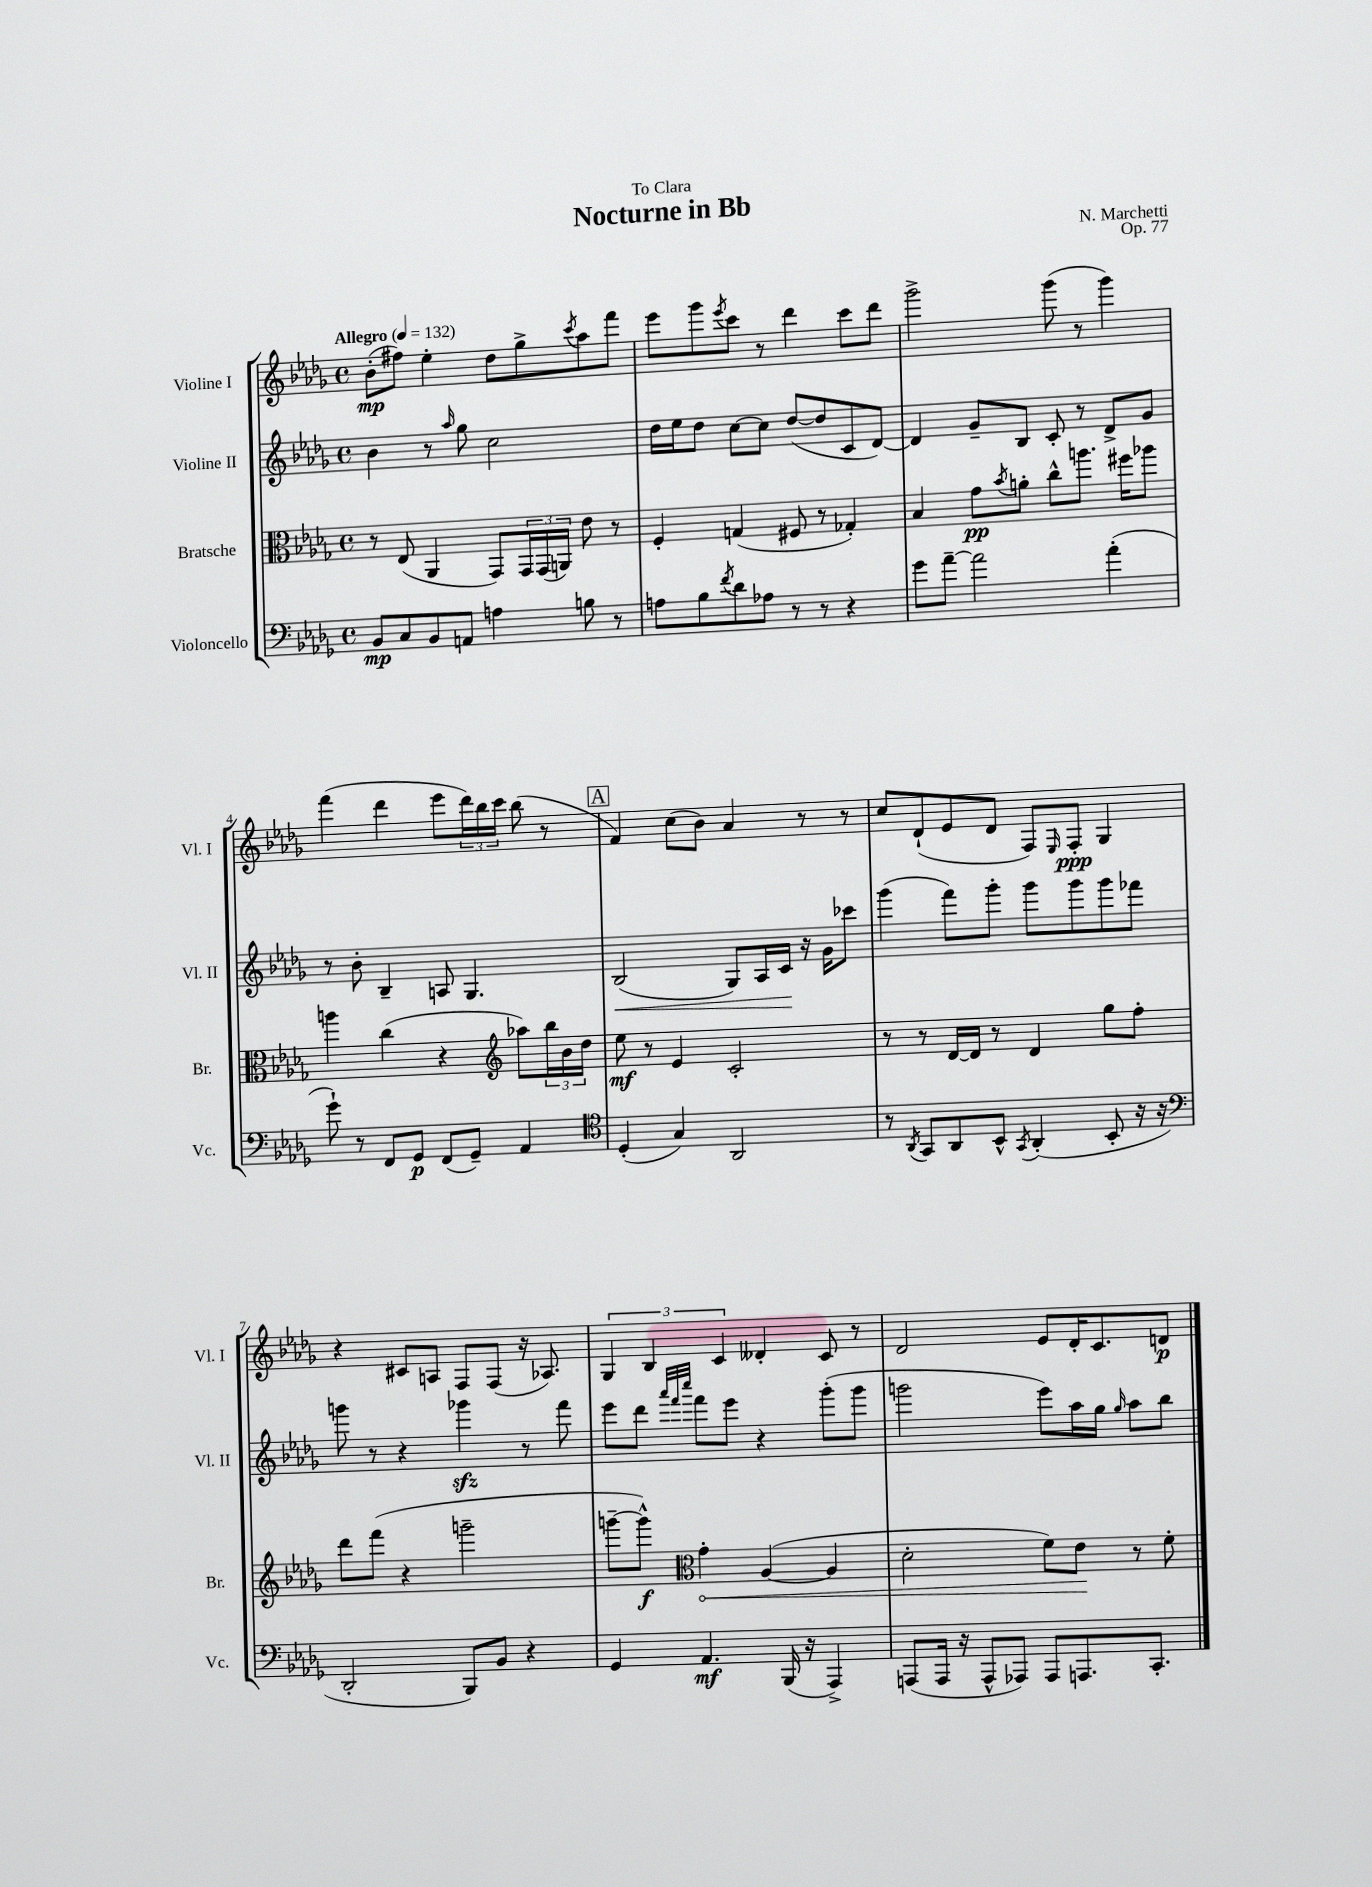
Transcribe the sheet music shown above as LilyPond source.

\header { title = "Nocturne in Bb" composer = "N. Marchetti" dedication = "To Clara" opus = "Op. 77" }
<<
\new StaffGroup <<
\new Staff = "s0" \with { instrumentName = "Violine I" shortInstrumentName = "Vl. I" } {
    \clef treble \key des \major \defaultTimeSignature \time 4/4 \tempo "Allegro" 4 = 132
    bes'8-.\mp( fis''8) ees''4-. des''8 ges''8-> \acciaccatura { c'''8 } aes''8 f'''8 |
    ees'''8 ges'''8 \acciaccatura { ees'''8 } c'''8 r8 des'''4 c'''8 des'''8 |
    ges'''2-> ges'''8( r8 ges'''4) |
    f'''4( des'''4 ees'''8 \tuplet 3/2 { des'''16) bes''16 c'''16 } bes''8( r8 |
    \mark \markup { \box "A" } f'4) c''8( bes'8) aes'4 r8 r8 |
    c''8 des'8-!( ees'8 des'8 f8) \grace { ees16 } f8-.\ppp ges4 |
    r4 cis'8 a8 f8 f8( r16 aes8.) |
    \tuplet 3/2 { ges4 bes4 c'4 } deses'4-. c'8 r8 |
    des'2 ees'8 des'16-. c'8. d'8\p \bar "|." |
}
\new Staff = "s1" \with { instrumentName = "Violine II" shortInstrumentName = "Vl. II" } {
    \clef treble \key des \major \defaultTimeSignature \time 4/4
    bes'4 r8 \grace { aes''16 } ges''8 c''2 |
    des''16 ees''16 des''8 c''8~ c''8 des''8~( des''8 c'8 des'8~) |
    des'4 ges'8-- bes8 c'8-. r8 des'8-> ges'8 |
    r8 bes'8-. bes4-- a8 ges4. |
    \mark \markup { \box "A" } bes2\<( ges8) aes16 c'16\! r16 ges'16 ces'''8 |
    ges'''4( f'''8) ges'''8-. ges'''8 ges'''8 ges'''8 fes'''8 |
    g'''8 r8 r4 ges'''4\sfz r8 f'''8 |
    ees'''8 des'''8 \grace { aes'''32 f'''32 c''''32 } f'''8 ees'''8 r4 ges'''8-.( ges'''8 |
    g'''2 ees'''8) aes''16 ges''16 \grace { ges''16 } aes''8 bes''8 \bar "|." |
}
\new Staff = "s2" \with { instrumentName = "Bratsche" shortInstrumentName = "Br." } {
    \clef alto \key des \major \defaultTimeSignature \time 4/4
    r8 ees8( aes,4 ges,8) \tuplet 3/2 { ges,16 ges,16( a,16) } ees'8 r8 |
    f4-. g4( fis8 r8 ges4-.) |
    bes4 ges'8\pp \acciaccatura { bes'8 } a'8-. c''8-^ a''8. fis''16 aes''8 |
    a''4 c''4( r4 \clef treble aes''8) \tuplet 3/2 { bes''16 bes'16 des''16 } |
    \mark \markup { \box "A" } ees''8\mf r8 ees'4 c'2-. |
    r8 r8 des'16~ des'16 r8 des'4 ges''8 f''8-. |
    des'''8 f'''8( r4 g'''2-- |
    g'''8~-- g'''8-^\f) \clef alto \once \override Hairpin.circled-tip = ##t ges'4-.\< aes4~( aes4 |
    des'2-. f'8) ees'8\! r8 f'8-. \bar "|." |
}
\new Staff = "s3" \with { instrumentName = "Violoncello" shortInstrumentName = "Vc." } {
    \clef bass \key des \major \defaultTimeSignature \time 4/4
    bes,8\mp c8 bes,8 a,8 a4 b8 r8 |
    a8 bes8 \acciaccatura { f'8 } des'8 aes8 r8 r8 r4 |
    ges'8 aes'8~-- aes'2 aes'4-.( |
    ges'8-!) r8 f,8 ges,8\p f,8( ges,8--) aes,4 |
    \mark \markup { \box "A" } \clef tenor des4-.( ges4) aes,2 |
    r8 \acciaccatura { aes,8 } ges,8 aes,8 bes,8-^ \acciaccatura { ges,8 } aes,4-.( bes,8-. r16 r16 |
    \clef bass des,2-. bes,,8) bes,8 r4 |
    ges,4 aes,4.\mf bes,,16( r16 aes,,4->) |
    a,,8( a,,16 r16 a,,8-^ aes,,8) aes,,8 a,,8. c,8.-. \bar "|." |
}
>>
>>
